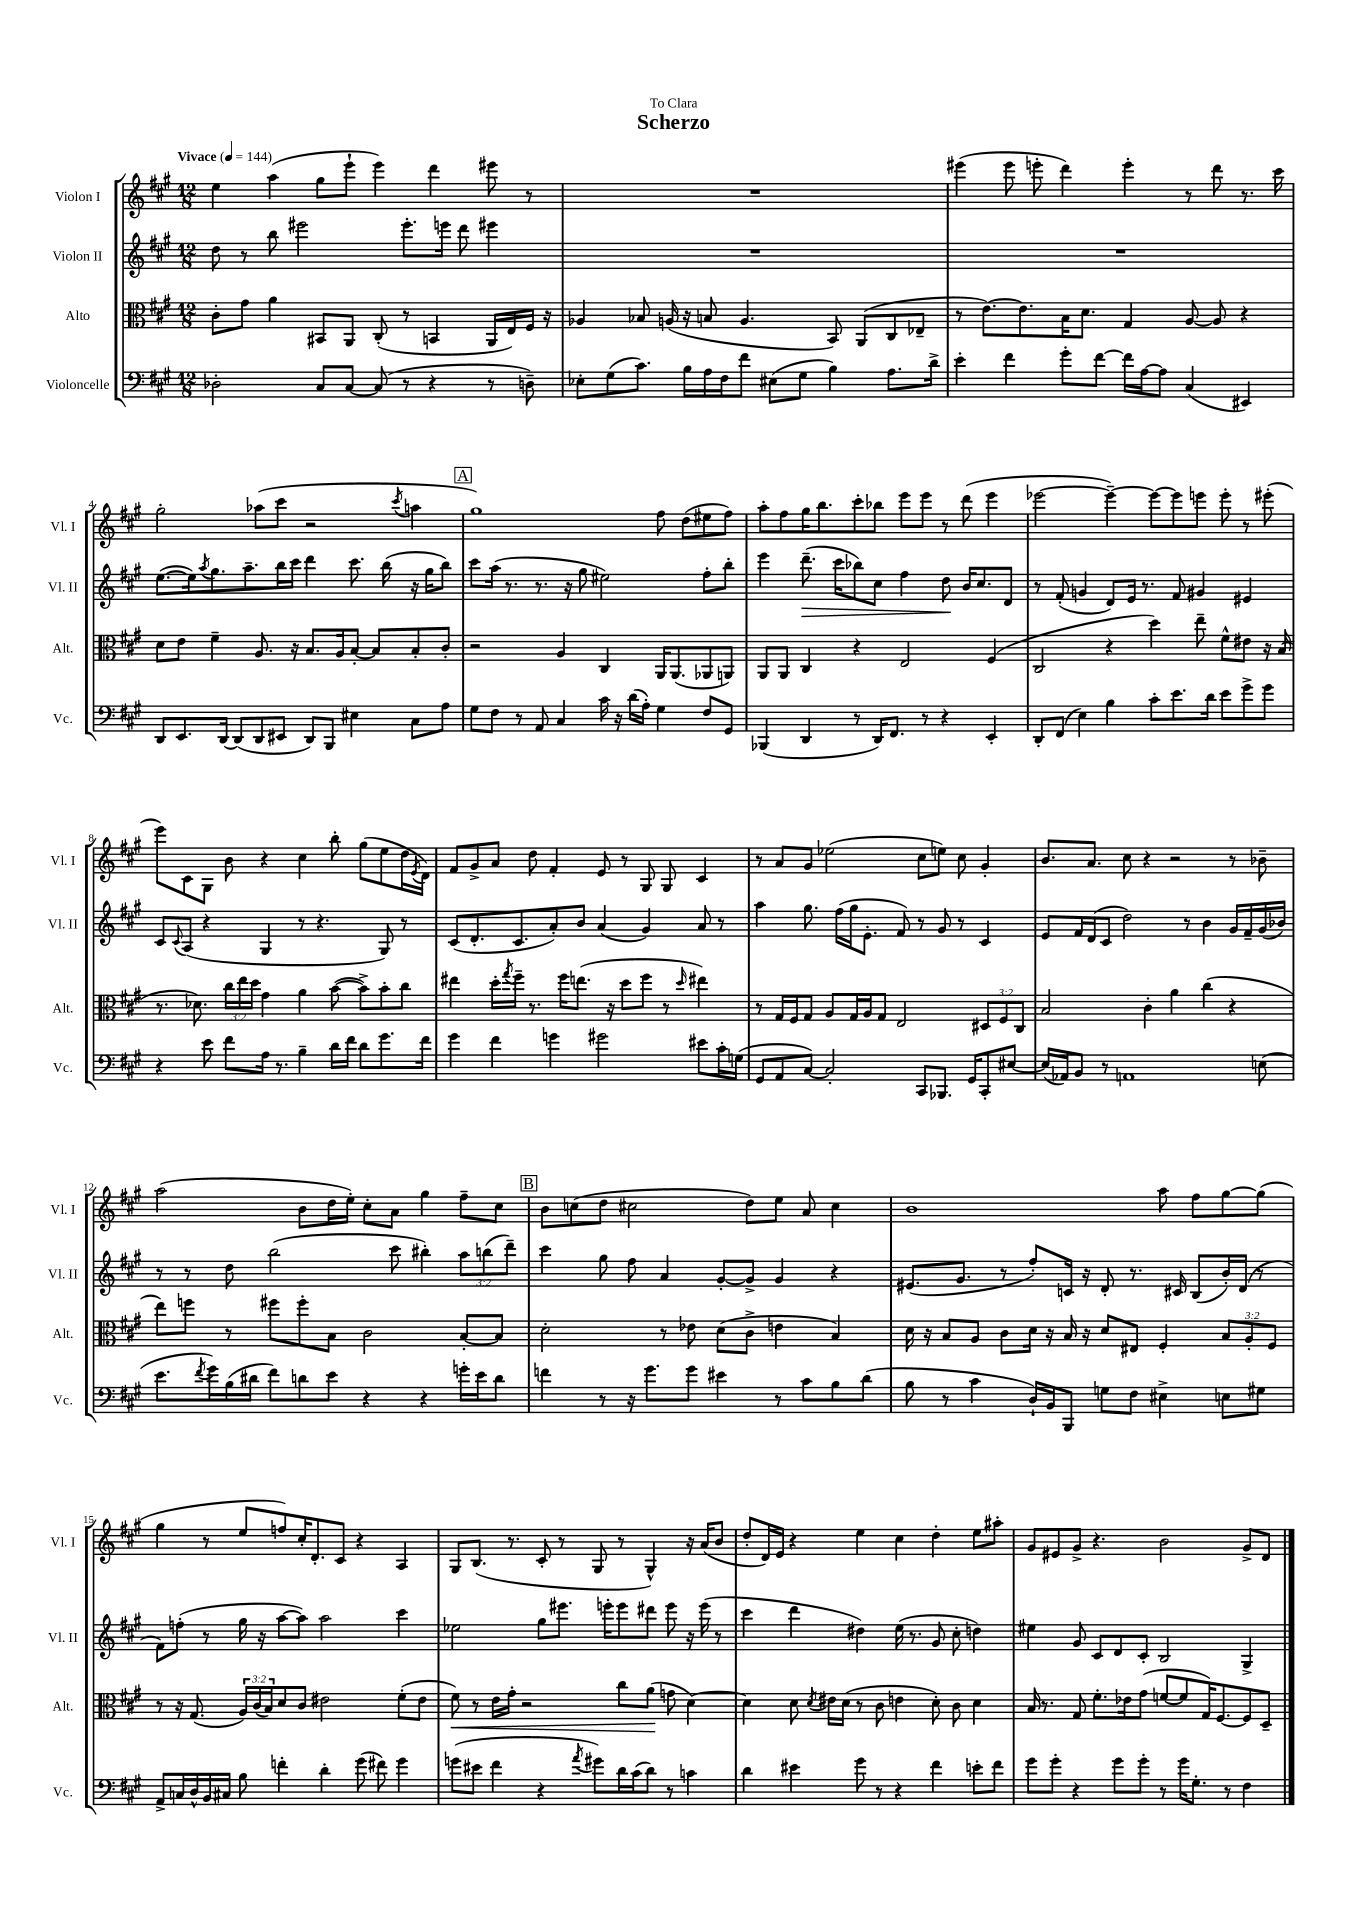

**kern	**kern	**dynam	**kern	**dynam	**kern
*part4	*part3	*part3	*part2	*part2	*part1
*staff4	*staff3	*staff3	*staff2	*staff2	*staff1
*I"Violoncelle	*I"Alto	*	*I"Violon II	*	*I"Violon I
*I'Vc.	*I'Alt.	*	*I'Vl. II	*	*I'Vl. I
*clefF4	*clefC3	*	*clefG2	*	*clefG2
*k[f#c#g#]	*k[f#c#g#]	*	*k[f#c#g#]	*	*k[f#c#g#]
*M12/8	*M12/8	*	*M12/8	*	*M12/8
*MM144	*MM144	*	*MM144	*	*MM144
=1	=1	=1	=1	=1	=1
!	!	!	!	!	!LO:TX:a:B:t=Vivace
2D-X'\	8c#'\L	.	8dd\	.	4ee\
.	8g#\J	.	8r	.	.
.	4a\	.	8bb\	.	(4aa\
.	.	.	2eee#X\	.	.
8C#/L	8BB#X/L	.	.	.	8gg#\L
[8C#/J	8AA/J	.	.	.	8eee`\J
(8C#/]	(8C#'/	.	.	.	4eee\)
8r	8r	.	8.eee#'\L	.	.
4r	4BBn/	.	.	.	4ddd\
.	.	.	16eeen\Jk	.	.
.	.	.	8ddd\	.	.
8r	16AA/LL	.	4eee#X\	.	8eee#X\
.	16E/)	.	.	.	.
8Dn~\)	16F#/JJ	.	.	.	8r
.	16r	.	.	.	.
=2	=2	=2	=2	=2	=2
8E-X'\L	4A-X/	.	1.r	.	1.r
(8G#\	.	.	.	.	.
8.c#\J)	8B-X/	.	.	.	.
.	(16An/	.	.	.	.
16B\LL	16r	.	.	.	.
16A\	8Bn/	.	.	.	.
16F#\J	.	.	.	.	.
8f#\J	4.A/	.	.	.	.
(8E#X\L	.	.	.	.	.
8G#\J	.	.	.	.	.
4B\)	8BB/)	.	.	.	.
.	(8AA/L	.	.	.	.
8.A\L	8C#/	.	.	.	.
.	8E-X~/J	.	.	.	.
16d^\Jk	.	.	.	.	.
=3	=3	=3	=3	=3	=3
4e'\	8r	.	1.r	.	(4eee#X\
.	[8.e\L)	.	.	.	.
4f#\	.	.	.	.	8eee#\
.	8.e\]	.	.	.	.
.	.	.	.	.	8eeen'\
8g#'\L	16B\K	.	.	.	4ddd\)
.	8.d\J	.	.	.	.
[8f#\J	.	.	.	.	.
16f#\LL]	4G#/	.	.	.	4eee'\
[16A\J	.	.	.	.	.
8A\J]	.	.	.	.	.
(4C#/	[8A/	.	.	.	8r
.	8A/]	.	.	.	8ddd\
4EE#X/)	4r	.	.	.	8.r
.	.	.	.	.	16ccc#\
!!LO:LB:g=z
=4	=4	=4	=4	=4	=4
8DD/L	8d\L	.	([8.ee\L	.	2gg#'\
8.EE/	8e\J	.	.	.	.
.	.	.	16ee\k])	.	.
.	.	.	8qaa/	.	.
.	4f#~\	.	8.gg#\	.	.
[16DD/Jk	.	.	.	.	.
(8DD/L]	.	.	.	.	.
.	.	.	8.aa~\	.	.
8DD/	8.A/	.	.	.	(8aa-X\L
8EE#X/J	.	.	16bb\L	.	8ccc#\J
.	16r	.	16ccc#\JJ	.	.
8DD/L)	8.B/L	.	4ddd\	.	2r
8BBB/J	.	.	.	.	.
.	16A/k	.	.	.	.
4E#X\	[8B'/J	.	8.ccc#\	.	.
.	8B/L]	.	.	.	.
.	.	.	(16bb\	.	.
.	.	.	.	.	8qccc#/
8C#\L	8B'/	.	16r	.	4aan\
.	.	.	16gg#\KL	.	.
8A\J	8c#'/J	.	8bb\J)	.	.
!!LO:REH:place=s1:t=A
=5	=5	=5	=5	=5	=5
8G#\L	2r	.	8ccc#\L	.	1gg#)
8F#\J	.	.	(16aa\Jk	.	.
.	.	.	8.r	.	.
8r	.	.	.	.	.
8AA/	.	.	8.r	.	.
4C#/	4A/	.	.	.	.
.	.	.	16r	.	.
.	.	.	8gg#\	.	.
16c#\	4C#/	.	2ee#X\)	.	.
16r	.	.	.	.	.
(16d\LL	.	.	.	.	.
16A'\JJ)	.	.	.	.	.
4G#\	16AA/KL	.	.	.	8ff#\
.	(8.AA/	.	.	.	.
.	.	.	.	.	(8dd\L
8F#/L	8AA-X/	.	8ff#'\L	.	8ee#X\
8GG#/J	8AAn/J)	.	8bb'\J	.	8ff#\J)
=6	=6	=6	=6	=6	=6
(4BBB-X/	8AA/L	.	4eee\	.	8aa'\L
.	8AA/J	.	.	.	8ff#\
!	!	!	!	!LO:HP:b	!
4DD/	4C#/	.	(8.ddd~\	>	16gg#\K
.	.	.	.	.	8.bb\
.	.	.	16ccc#\KL	.	.
8r	4r	.	8bb-X\)	.	8ccc#'\
16DD/KL)	.	.	8cc#\J	.	8bb-X\J
8.FF#/J	.	.	.	.	.
.	2E/	.	4ff#\	.	8eee\L
8r	.	.	.	.	8eee\J
4r	.	.	8dd\	.	8r
.	.	.	16b/KL	]	(8ddd\
.	.	.	8.cc#/	.	.
4EE'/	(4F#/	.	.	.	4eee\
.	.	.	8d/J	.	.
=7	=7	=7	=7	=7	=7
8DD'/L	2C#/	.	8r	.	[2eee-X\
(8FF#/J	.	.	(8f#'/	.	.
4E\)	.	.	4gn/	.	.
4B\	4r	.	8d/L)	.	4eee-~\_)
.	.	.	16e/Jk	.	.
.	.	.	8.r	.	.
8c#'\L	4dd\)	.	.	.	8eee-\L_
8.e\	.	.	8f#/	.	8eee-\]
.	8ee~\	.	4g#X/	.	8eeen\J
16d\Jk	.	.	.	.	.
8e\L	8f#^^\L	.	.	.	8eee'\
8g#^\	8e#X\J	.	4e#X/	.	8r
8g#\J	16r	.	.	.	(8eee#X'\
.	(16B/	.	.	.	.
!!LO:LB:g=z
=8	=8	=8	=8	=8	=8
4r	8.r	.	8c#/L	.	8eee\L)
.	.	.	8qqc#/	.	.
.	.	.	(8A/J	.	8c#\
.	8.d-X\)	.	.	.	.
8e\	.	.	4r	.	8G#\J
8f#\L	24cc#\LL	.	.	.	8b\
.	24ee\	.	.	.	.
.	24dd\JJ	.	.	.	.
16A\Jk	4g#\	.	4G#/	.	4r
8.r	.	.	.	.	.
4B~\	4a\	.	8r	.	4cc#\
.	.	.	4.r	.	.
16d\LL	([8b\	.	.	.	8bb'\
16f#\JJ	.	.	.	.	.
8d\L	8b^\L])	.	.	.	(8gg#\L
8.g#\	8b'\	.	8G#/)	.	8ee\
.	8cc#\J	.	8r	.	16dd\L
.	.	.	.	.	8qe/
16f#\Jk	.	.	.	.	16d\JJ)
=9	=9	=9	=9	=9	=9
4g#\	4ee#X\	.	(8c#/L	.	8f#/L
.	.	.	8.d'/	.	8g#^/
4f#\	16dd'\LL	.	.	.	8a/J
.	8qgg#/	.	.	.	.
.	16ff#~\JJ	.	8.c#/	.	.
.	8.r	.	.	.	8dd\
4gn\	.	.	8a'/)	.	4f#'/
.	16ff#\KL	.	.	.	.
.	(8.een\J	.	8b/J	.	.
2g#X\	.	.	(4a/	.	8e/
.	16r	.	.	.	.
.	8dd\L	.	.	.	8r
.	8ff#\J	.	4g#/)	.	8G#/
.	8r	.	.	.	8G#/
.	16qqdd/	.	.	.	.
8e#X\L	4ee#X\)	.	8a/	.	4c#/
16c#'\L	.	.	8r	.	.
(16Gn\JJ	.	.	.	.	.
=10	=10	=10	=10	=10	=10
8GG#/L	8r	.	4aa\	.	8r
8AA/	16G#/LL	.	.	.	8a/L
.	16F#/J	.	.	.	.
[8C#/J)	8G#/J	.	8.gg#\	.	8g#/J
2C#'/]	8A/L	.	.	.	(2ee-X\
.	.	.	(16ff#\LL	.	.
.	16G#/L	.	16gg#\J	.	.
.	16A/J	.	8.e'\J	.	.
.	8G#/J	.	.	.	.
.	2E/	.	8f#/)	.	.
8CC#/L	.	.	8r	.	8cc#\L
8.BBB-X/J	.	.	8g#/	.	8een\J)
.	.	.	8r	.	8cc#\
16GG#/KL	.	.	.	.	.
8CC#'/	12D#X/L	.	4c#/	.	4g#'/
.	12F#/	.	.	.	.
[8E#X/J	.	.	.	.	.
.	12C#/J	.	.	.	.
=11	=11	=11	=11	=11	=11
(16E#/LL]	2B/	.	8e/L	.	8.b/L
16AA-X/J)	.	.	.	.	.
8BB/J	.	.	16f#/L	.	.
.	.	.	(16d/J	.	8.a/J
8r	.	.	8c#/J	.	.
1AAn	.	.	2dd\)	.	8cc#\
.	4c#'\	.	.	.	4r
.	4a\	.	.	.	2r
.	.	.	8r	.	.
.	(4cc#\	.	4b\	.	.
.	4r	.	16g#/LL	.	8r
.	.	.	16f#~/	.	.
(8En\	.	.	(16g#/	.	8b-X~\
.	.	.	16b-X/JJ)	.	.
!!LO:LB:g=z
=12	=12	=12	=12	=12	=12
8.e\L	8ee\L)	.	8r	.	(2aa\
.	8ffn\J	.	8r	.	.
8qf#/	.	.	.	.	.
16g#\L)	.	.	.	.	.
(16B\	8r	.	8dd\	.	.
16d#X\JJ	.	.	.	.	.
8f#\L)	8ff#X\L	.	(2bb\	.	.
8dn\	8ff#'\	.	.	.	8b\L
8e\J	8B\J	.	.	.	16dd\L
.	.	.	.	.	16ee'\JJ)
4r	2c#\	.	.	.	8cc#'\L
.	.	.	8ccc#\	.	8a\J
4r	.	.	4bb#X'\)	.	4gg#\
16gn'\LL	[8B'/L	.	12aa\L	.	8ff#~\L
16e\J	.	.	.	.	.
.	.	.	(12bbn\	.	.
8d\J	8B/J]	.	.	.	8cc#\J
.	.	.	12ddd~\J)	.	.
!!LO:REH:place=s1:t=B
=13	=13	=13	=13	=13	=13
4fn\	2d'\	.	4ccc#\	.	8b\L
.	.	.	.	.	(8ccn\
8r	.	.	8gg#\	.	8dd\J
16r	.	.	8ff#\	.	2cc#X\
8.g#\L	.	.	.	.	.
.	8r	.	4a/	.	.
8g#\J	8e-X\	.	.	.	.
4e#X\	(8d\L	.	[8g#'/L	.	.
.	8c#^\J	.	8g#^/J]	.	8dd\L)
8r	4en\	.	4g#/	.	8ee\J
8c#\L	.	.	.	.	8a/
8B\	4B/)	.	4r	.	4cc#\
(8d\J	.	.	.	.	.
=14	=14	=14	=14	=14	=14
8B\	16d\	.	(8.e#X/L	.	1b
.	16r	.	.	.	.
8r	8B/L	.	.	.	.
.	.	.	8.g#/J	.	.
4c#\	8A/J	.	.	.	.
.	8c#\L	.	8r	.	.
16D`/LL)	16d\Jk	.	8ff#'/L)	.	.
16BB/J	16r	.	.	.	.
8BBB/J	16B/	.	16cn/Jk	.	.
.	16r	.	16r	.	.
8Gn\L	8d/L	.	8d'/	.	.
8F#\J	8E#X/J	.	8.r	.	.
4E#X^\	4F#'/	.	.	.	8aa\
.	.	.	16c#X/	.	.
.	.	.	(8B/L	.	8ff#\L
8En\L	12B/L	.	16b'/L)	.	[8gg#\
.	.	.	(16d/JJ	.	.
.	12A'/	.	.	.	.
8G#X\J	.	.	8r	.	(8gg#\J]
.	12F#/J	.	.	.	.
!!LO:LB:g=z
=15	=15	=15	=15	=15	=15
8AA^/L	8r	.	8f#\L)	.	4gg#\
16Cn/L	16r	.	(8ffn'\J	.	.
16D^^/	(8.G#/	.	.	.	.
16BB/	.	.	8r	.	8r
16C#X/JJ	.	.	.	.	.
8B\	24A/LL)	.	16gg#\	.	8ee/L
.	(24c#/	.	.	.	.
.	.	.	16r	.	.
.	24B/J)	.	.	.	.
4fn'\	8d/	.	[8aa\L	.	8ffn/)
.	8c#/J	.	8aa\J])	.	16cc#'/K
.	.	.	.	.	8.d'/
4d'\	2e#X\	.	2aa\	.	.
.	.	.	.	.	8c#/J
(8g#\	.	.	.	.	4r
8f#X\)	.	.	.	.	.
4g#\	(8f#'\L	.	4ccc#\	.	4A/
.	8e#\J	.	.	.	.
=16	=16	=16	=16	=16	=16
!	!	!LO:HP:b	!	!	!
(8gn\L	8f#\)	<	2ee-X\	.	8G#/L
8e#X\J	8r	.	.	.	(8.B/J
4f#\	16e\LL	.	.	.	.
.	16g#'\JJ	.	.	.	8.r
.	2r	.	.	.	.
4r	.	.	8gg#\L	.	8c#'/
.	.	.	8.eee#X\J	.	8r
8qa/	.	.	.	.	.
8g#X\L)	.	.	.	.	8G#/
.	.	.	16eeen'\KL	.	.
16d\L	8cc#\L	.	8eee\	.	8r
(16c#\J	.	.	.	.	.
8d\J)	(8a\J	.	8ddd#X\J	.	4G#^^/)
8r	8gn\	[	8eee\	.	.
4cn\	[4d\)	.	16r	.	16r
.	.	.	(16eee\	.	(16a/KL
.	.	.	8r	.	8b/J
=17	=17	=17	=17	=17	=17
4d\	4d\]	.	4ccc#\	.	8dd'/L
.	.	.	.	.	16d/L)
.	.	.	.	.	16e/JJ
4e#X\	8d\	.	4ddd\	.	4r
.	8qd/	.	.	.	.
.	16e#X\LL	.	.	.	.
.	(16d\JJ	.	.	.	.
8g#\	8r	.	4dd#X\)	.	4ee\
8r	8c#\	.	.	.	.
4r	4en\	.	(16ee\	.	4cc#\
.	.	.	8.r	.	.
4f#\	8d'\)	.	8g#/	.	4dd'\
.	8c#\	.	8cc#'\	.	.
8en'\L	4d\	.	4ddn\)	.	8ee\L
8f#\J	.	.	.	.	8aa#X'\J
=18	=18	=18	=18	=18	=18
8g#\L	16B/	.	4ee#X\	.	8g#/L
.	8.r	.	.	.	.
8g#'\J	.	.	.	.	8e#X/
4r	8G#/	.	8g#/	.	8g#^/J
.	8.f#'\L	.	8c#/L	.	4.r
8g#\L	.	.	8d/	.	.
.	16e-X\k	.	.	.	.
8g#'\J	(8g#\J	.	8c#'/J	.	.
8r	[8fn/L	.	2B/	.	2b\
16g#\KL	8f/]	.	.	.	.
8.G#'\J	.	.	.	.	.
.	16G#/K)	.	.	.	.
.	[8.F#/	.	.	.	.
8r	.	.	.	.	.
4F#\	8F#/]	.	4G#^/	.	8g#^/L
.	8D~/J	.	.	.	8d/J
==	==	==	==	==	==
*-	*-	*-	*-	*-	*-
